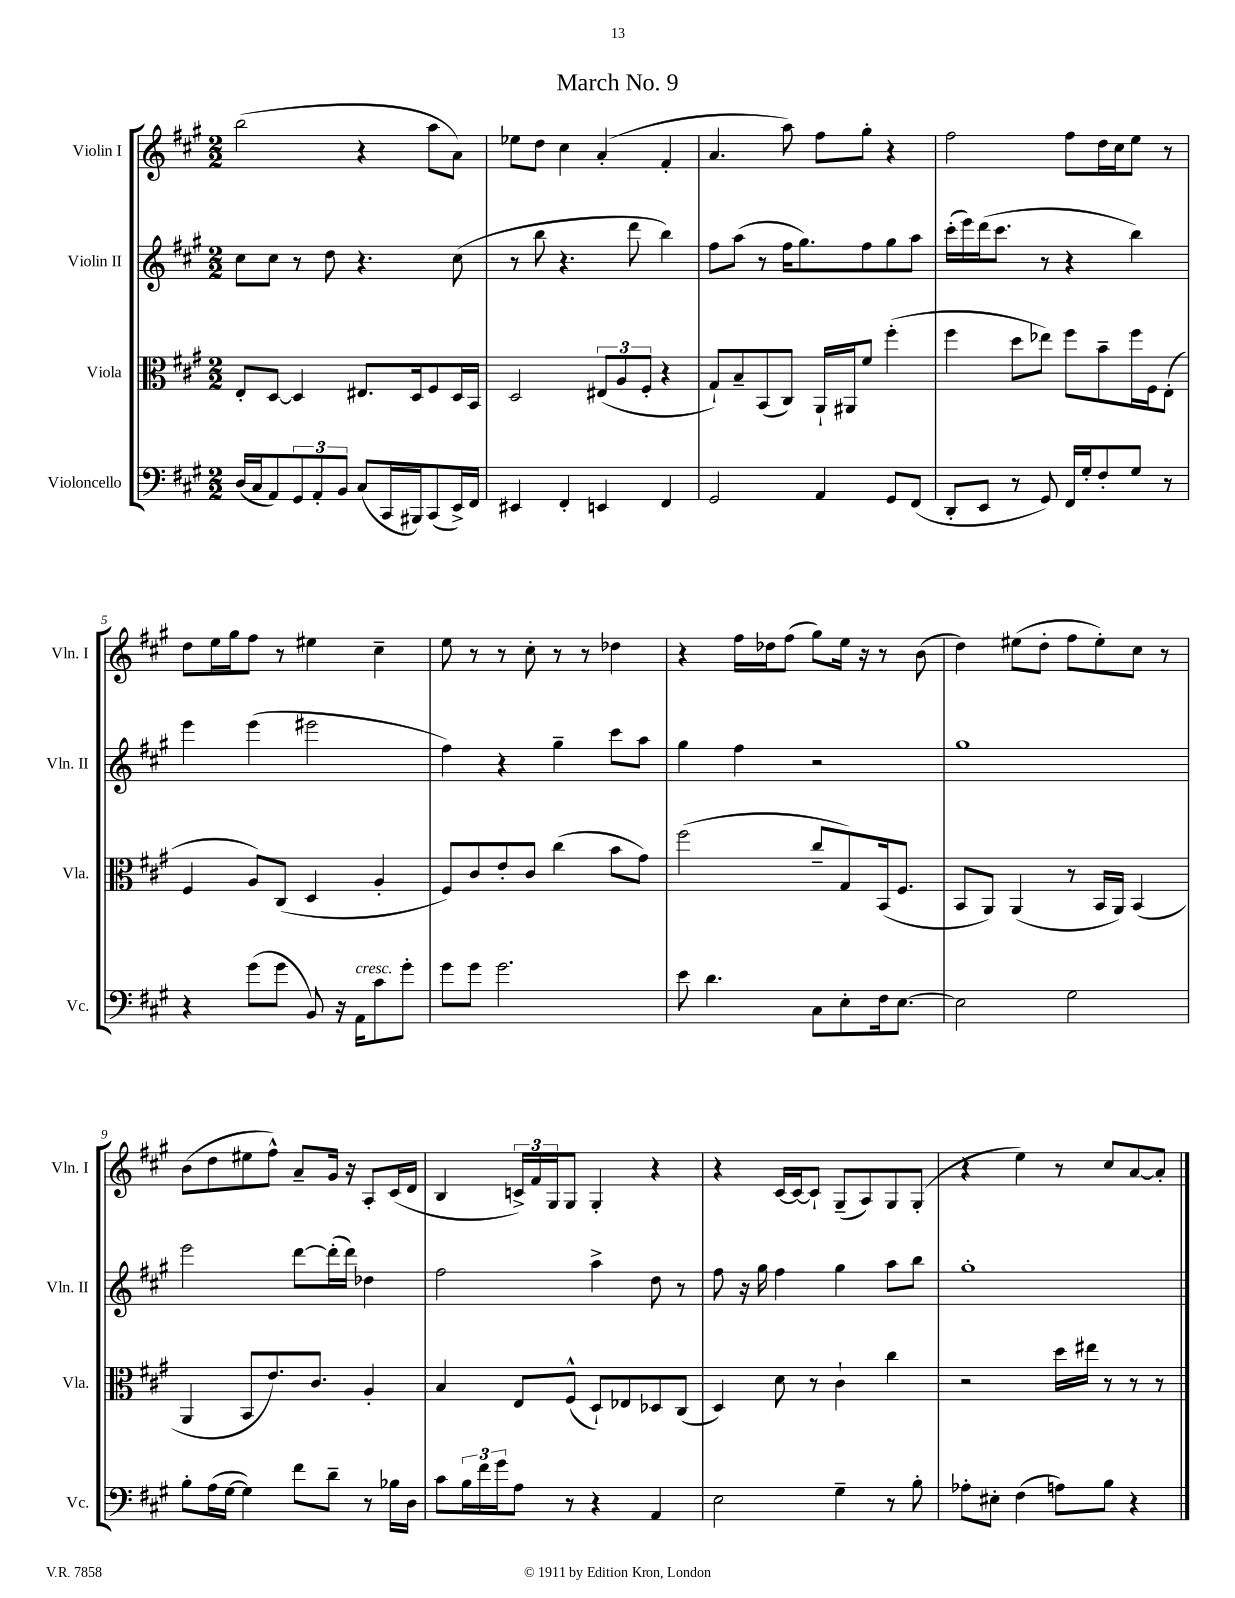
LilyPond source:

\header { title = "March No. 9" }
<<
\new StaffGroup <<
\new Staff = "s0" \with { instrumentName = "Violin I" shortInstrumentName = "Vln. I" } {
    \clef treble \key a \major \numericTimeSignature \time 2/2
    b''2( r4 a''8 a'8) |
    ees''8 d''8 cis''4 a'4-.( fis'4-. |
    a'4. a''8) fis''8 gis''8-. r4 |
    fis''2 fis''8 d''16 cis''16 e''8 r8 |
    d''8 e''16 gis''16 fis''8 r8 eis''4 cis''4-- |
    e''8 r8 r8 cis''8-. r8 r8 des''4 |
    r4 fis''16 des''16 fis''8( gis''8) e''16 r16 r8 b'8( |
    d''4) eis''8( d''8-. fis''8 eis''8-.) cis''8 r8 |
    b'8( d''8 eis''8 fis''8-^) a'8-- gis'16 r16 a8-. cis'16( d'16 |
    b4 \tuplet 3/2 { c'16->) fis'16 gis16 } gis8 gis4-. r4 |
    r4 cis'16~ cis'16~ cis'8-! gis8--( a8) gis8 gis8-.( |
    r4 e''4) r8 cis''8 a'8~ a'8-. \bar "|." |
}
\new Staff = "s1" \with { instrumentName = "Violin II" shortInstrumentName = "Vln. II" } {
    \clef treble \key a \major \numericTimeSignature \time 2/2
    cis''8 cis''8 r8 d''8 r4. cis''8( |
    r8 b''8 r4. d'''8 b''4) |
    fis''8 a''8( r8 fis''16 gis''8.) fis''8 gis''8 a''8 |
    cis'''16-.( e'''16) d'''16( cis'''8. r8 r4 b''4) |
    e'''4 e'''4( eis'''2 |
    fis''4) r4 gis''4-- cis'''8 a''8 |
    gis''4 fis''4 r2 |
    gis''1 |
    e'''2 d'''8~ d'''16-.( d'''16) des''4 |
    fis''2 a''4-> d''8 r8 |
    fis''8 r16 gis''16 fis''4 gis''4 a''8 b''8 |
    gis''1-. \bar "|." |
}
\new Staff = "s2" \with { instrumentName = "Viola" shortInstrumentName = "Vla." } {
    \clef alto \key a \major \numericTimeSignature \time 2/2
    e8-. d8~ d4 eis8. d16 fis8 d16 b,16 |
    d2 \tuplet 3/2 { eis8( a8 fis8-. } r4 |
    gis8-!) b8-- b,8( cis8) a,16-! ais,16 fis'8 fis''4-.( |
    fis''4 d''8 ees''8) fis''8 b'8-- fis''16 fis16 e8-.( |
    fis4 a8) cis8( d4 a4-. |
    fis8) cis'8 e'8-. cis'8 cis''4( b'8 gis'8) |
    fis''2( cis''8-- gis8) b,16( fis8. |
    b,8 a,8) a,4( r8 b,16 a,16) b,4( |
    a,4 b,8 e'8.) cis'8. a4-. |
    b4 e8 fis8-^( d8-!) ees8 des8 cis8( |
    d4) d'8 r8 cis'4-! cis''4 |
    r2 d''16 eis''16 r8 r8 r8 \bar "|." |
}
\new Staff = "s3" \with { instrumentName = "Violoncello" shortInstrumentName = "Vc." } {
    \clef bass \key a \major \numericTimeSignature \time 2/2
    d16( cis16 a,8) \tuplet 3/2 { gis,8 a,8-. b,8 } cis8( cis,16 bis,,16) cis,8( e,16->) fis,16 |
    eis,4 fis,4-. e,4 fis,4 |
    gis,2 a,4 gis,8 fis,8( |
    d,8-. e,8 r8 gis,8) fis,16 gis16-. fis8-. gis8 r8 |
    r4 gis'8( gis'8 b,8) r16 a,16^\markup { \italic "cresc." } cis'8 gis'8-. |
    gis'8 gis'8 gis'2. |
    e'8 d'4. cis8 e8-. fis16 e8.~ |
    e2 gis2 |
    b8-. a16( gis16~ gis4) fis'8 d'8-- r8 bes16 d16 |
    cis'8 \tuplet 3/2 { b16 fis'16 gis'16 } a8 r8 r4 a,4 |
    e2 gis4-- r8 b8-. |
    aes8-. eis8-. fis4( a8) b8 r4 \bar "|." |
}
>>
>>
